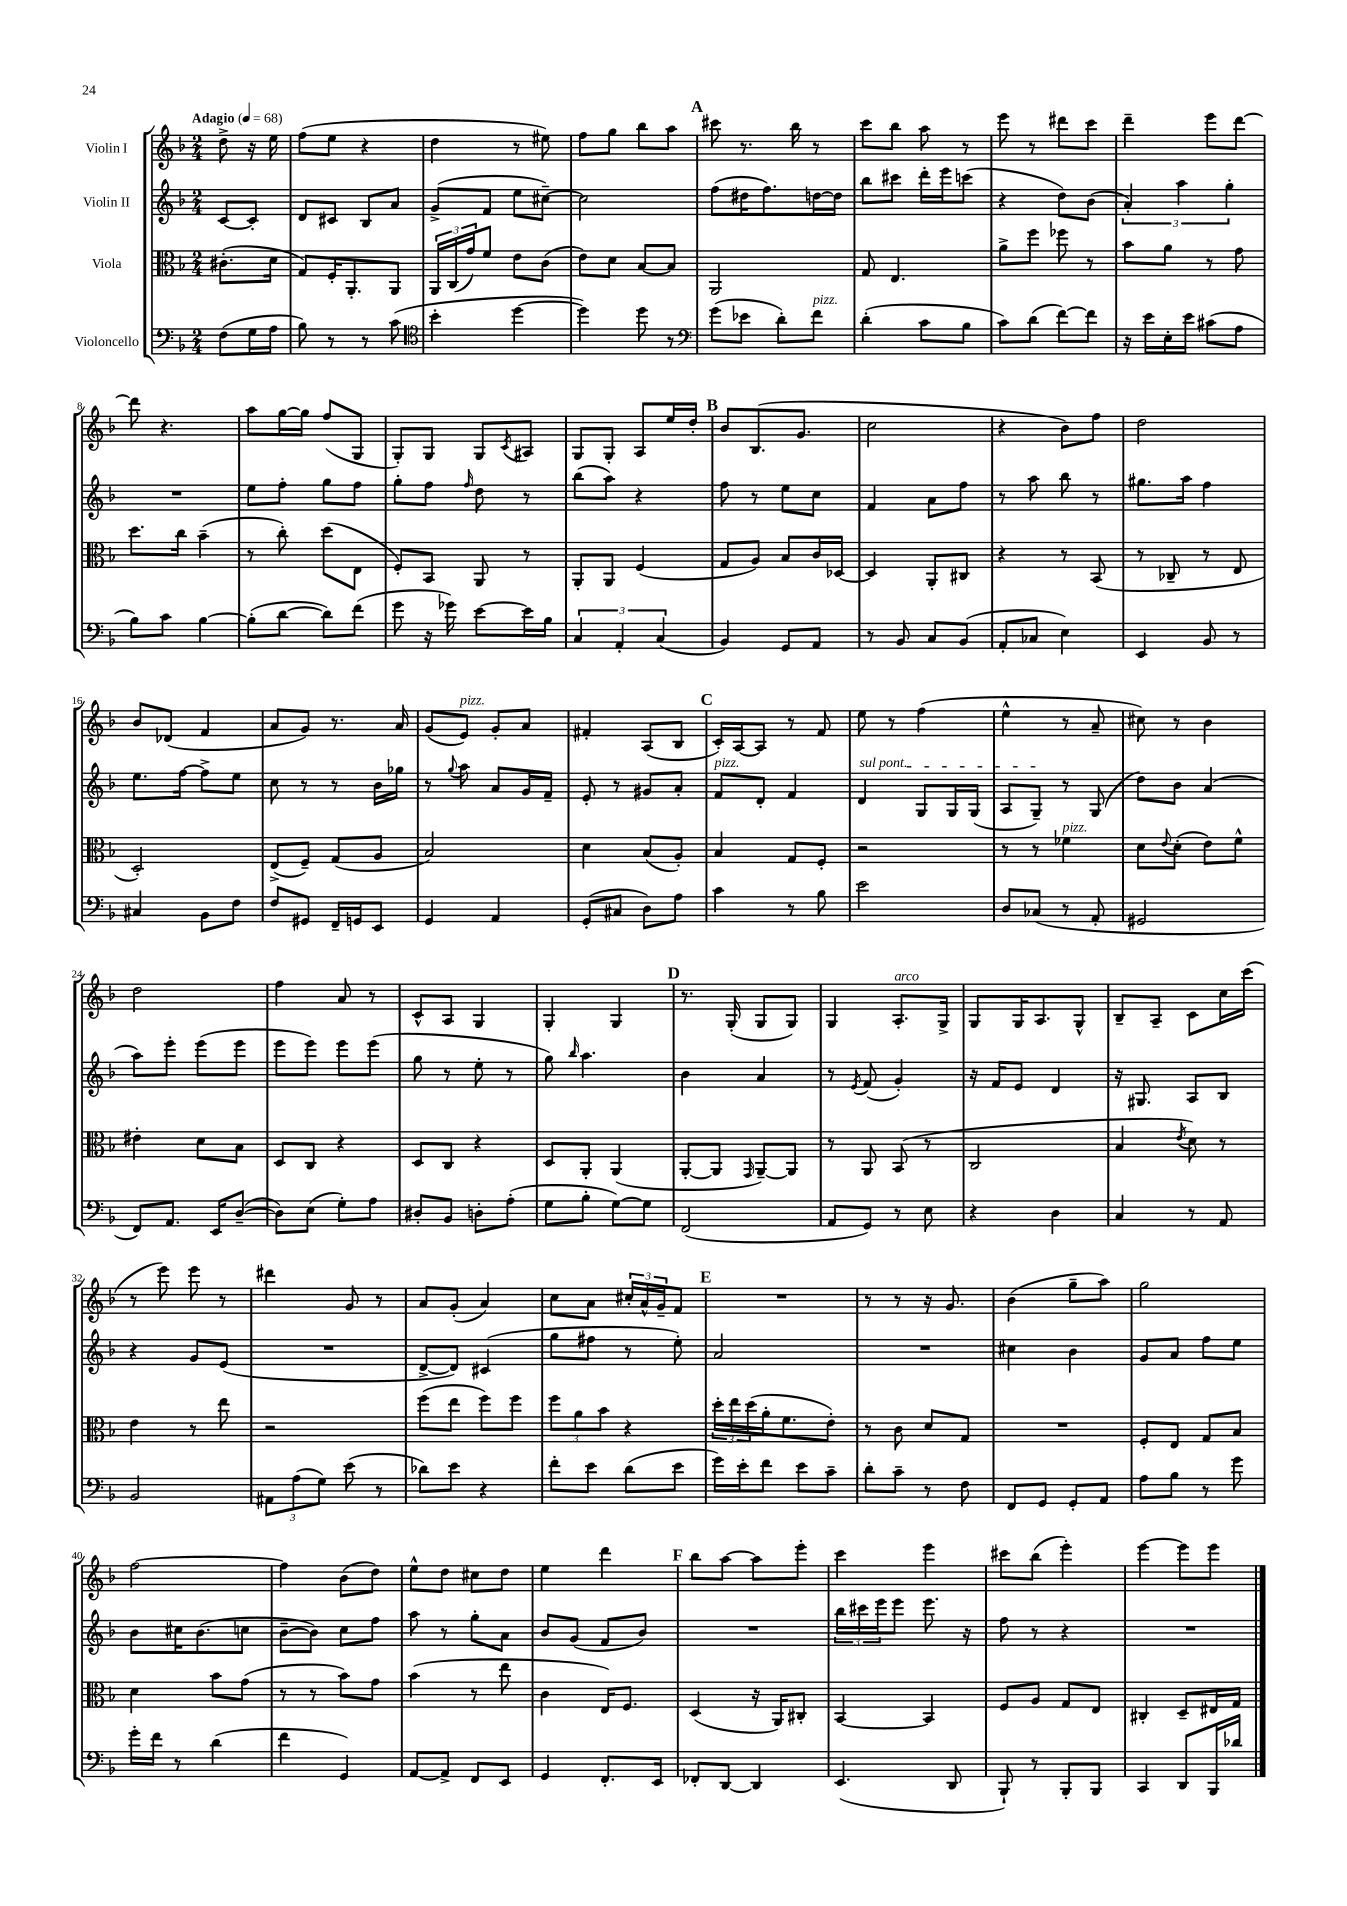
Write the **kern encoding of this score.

**kern	**kern	**kern	**kern
*part4	*part3	*part2	*part1
*staff4	*staff3	*staff2	*staff1
*I"Violoncello	*I"Viola	*I"Violin II	*I"Violin I
*clefF4	*clefC3	*clefG2	*clefG2
*k[b-]	*k[b-]	*k[b-]	*k[b-]
*M2/4	*M2/4	*M2/4	*M2/4
*MM68	*MM68	*MM68	*MM68
=	=	=	=
!	!	!	!LO:TX:a:B:t=Adagio
(8F\L	(8.c#X'\L	[8c/L	8dd^\
16G\L	.	8c'/J]	16r
16A\JJ	16d\Jk	.	16ee\
=1	=1	=1	=1
8B-\)	8G/L)	8d/L	(8ff\L
8r	16F'/K	8c#X/J	8ee\J
.	8.AA'/	.	.
8r	.	8B-/L	4r
(8c\	8AA/J	8a/J	.
=2	=2	=2	=2
*clefC4	*	*	*
4b-'\	24AA/LL	(8g^/L	4dd\
.	(24C/	.	.
.	24g/J)	.	.
.	8f/J	8f/J	.
[4dd\	8e\L	8ee\L	8r
.	(8c\J	[8cc#X~\J)	8ee#X\)
=3	=3	=3	=3
4dd\])	8e\L)	2cc#\]	8ff\L
.	8d\J	.	8gg\J
8dd\	[8B-/L	.	8bb-\L
8r	8B-/J]	.	8aa\J
!!LO:REH:place=s1:t=A
=4	=4	=4	=4
*clefF4	*	*	*
(8g\L	2AA/	(8ff\L	8ccc#X\
8e-X\J	.	16dd#X\K	8.r
.	.	8.ff\)	.
8d'\L)	.	.	.
.	.	.	16bb-\
!LO:TX:a:i:t=pizz.	!	!	!
8f\J	.	[16ddn\L	8r
.	.	16dd\JJ]	.
=5	=5	=5	=5
(4d'\	8G/	8bb-\L	8ccc\L
.	4.E/	8ccc#X\J	8bb-\J
8c\L	.	16ddd'\LL	8aa\
.	.	16eee\J	.
8B-\J	.	(8cccn\J	8r
=6	=6	=6	=6
8c\L)	8a^\L	4r	8eee\
(8d\J	8ff\J	.	8r
[8f\L)	8ff-X\	8dd\L)	8ddd#X\L
8f\J]	8r	(8b-\J	8ccc\J
=7	=7	=7	=7
16r	8b-\L	6a'/)	4ddd~\
16e\LL	.	.	.
16E'\	8a\J	.	.
.	.	6aa\	.
16e\JJ	.	.	.
(8c#X\L	8r	.	8eee\L
.	.	6gg'\	.
8A\J	8g\	.	[8ddd\J
!!LO:LB:g=z
=8	=8	=8	=8
8B-\L)	8.dd\L	2r	8ddd\]
8c\J	.	.	4.r
.	16cc\Jk	.	.
[4B-\	(4b-~\	.	.
=9	=9	=9	=9
(8B-'\L]	8r	8ee\L	8aa\L
[8d\J	8cc'\)	8ff'\J	[16gg\L
.	.	.	16gg\JJ]
8d\L])	(8dd\L	8gg\L	(8ff/L
(8f\J	8E\J	8ff\J	8G/J
=10	=10	=10	=10
8g\	8F'/L)	8gg'\L	8G'/L)
16r	8BB-/J	8ff\J	8G/J
16g-X\)	.	.	.
.	.	16qqff/	.
[8e\L	8AA/	8dd\	8G/L
.	.	.	8qc/
16e\L]	8r	8r	8A#X/J
16B-\JJ	.	.	.
=11	=11	=11	=11
6C/	8AA'/L	(8bb-\L	8G/L
.	8AA/J	8aa\J)	8G'/J
6AA'/	.	.	.
.	(4F/	4r	8A/L
(6C/	.	.	.
.	.	.	16ee/L
.	.	.	16dd'/JJ
!!LO:REH:place=s1:t=B
=12	=12	=12	=12
4BB-/)	8G/L	8ff\	8b-/L
.	8A/J)	8r	(8.B-/
8GG/L	8B-/L	8ee\L	.
.	.	.	8.g/J
8AA/J	16c/L	8cc\J	.
.	[16D-X/JJ	.	.
=13	=13	=13	=13
8r	4D-/]	4f/	2cc\
8BB-/	.	.	.
8C/L	8AA'/L	8a\L	.
(8BB-/J	8C#X/J	8ff\J	.
=14	=14	=14	=14
8AA'/L	4r	8r	4r
8C-X/J	.	8aa\	.
4E\)	8r	8bb-\	8b-\L)
.	(8BB-/	8r	8ff\J
=15	=15	=15	=15
4EE/	8r	8.gg#X\L	2dd\
.	8C-X~/	.	.
.	.	16aa\Jk	.
8BB-/	8r	4ff\	.
8r	8E/	.	.
!!LO:LB:g=z
=16	=16	=16	=16
4C#X/	2D'/)	8.ee\L	8b-/L
.	.	.	(8d-X/J
.	.	[16ff\Jk	.
8BB-\L	.	8ff^\L]	4f/
8F\J	.	8ee\J	.
=17	=17	=17	=17
8F/L	(8E^/L	8cc\	8a/L
8GG#X/J	8F~/J)	8r	8g/J)
16FF~/LL	(8G/L	8r	8.r
16GGn/J	.	.	.
8EE/J	8A/J	16b-\LL	.
.	.	16gg-X\JJ	16a/
=18	=18	=18	=18
4GG/	2B-/)	8r	(8g/L
.	.	8qqgg/	.
!	!	!	!LO:TX:a:i:t=pizz.
.	.	8aa\	8e/J)
4AA/	.	8a/L	8g'/L
.	.	16g/L	8a/J
.	.	16f~/JJ	.
=19	=19	=19	=19
(8GG'/L	4d\	8e'/	4f#X'/
8C#X/J	.	8r	.
8D\L)	(8B-/L	8g#X/L	(8A/L
8A\J	8A'/J)	8a'/J	8B-/J
!!LO:REH:place=s1:t=C
=20	=20	=20	=20
!	!	!LO:TX:a:i:t=pizz.	!
4c\	4B-/	8f/L	16c'/LL)
.	.	.	[16A/J
.	.	8d'/J	8A/J]
8r	8G/L	4f/	8r
8B-\	8F'/J	.	8f/
=21	=21	=21	=21
!	!	!LO:TX:a:i:t=sul pont.	!
2e\	2r	4d/	8ee\
.	.	.	8r
.	.	8G/L	(4ff\
.	.	16G/L	.
.	.	(16G/JJ	.
=22	=22	=22	=22
8D/L	8r	8A/L	4ee^^\
(8C-X/J	8r	8G~/J)	.
!	!LO:TX:a:i:t=pizz.	!	!
8r	4f-X\	8r	8r
8AA'/	.	(8G/	8a~/
=23	=23	=23	=23
2GG#X/	8d\L	8dd\L)	8cc#X\)
.	8qqe/	.	.
.	(8d'\J	8b-\J	8r
.	8e\L)	(4a/	4b-\
.	8f^^\J	.	.
!!LO:LB:g=z
=24	=24	=24	=24
8FF/L)	4e#X'\	8aa\L)	2dd\
8.AA/J	.	8eee'\J	.
.	8d\L	(8eee\L	.
16EE/KL	.	.	.
([8D~/J	8B-\J	8eee\J	.
=25	=25	=25	=25
8D\L])	8D/L	8eee\L	4ff\
(8E\J	8C/J	8eee\J)	.
8G'\L)	4r	8eee\L	8a/
8A\J	.	(8eee\J	8r
=26	=26	=26	=26
8D#X'/L	8D/L	8gg\	8c^^/L
8BB-/J	8C/J	8r	8A/J
8Dn'\L	4r	8ee'\	4G/
(8A'\J	.	8r	.
=27	=27	=27	=27
8G\L	8D/L	8gg\)	4G'/
.	.	16qqbb-/	.
8B-'\J	8AA'/J	4.aa\	.
[8G\L)	(4AA/	.	4G/
8G\J]	.	.	.
!!LO:REH:place=s1:t=D
=28	=28	=28	=28
(2FF/	[8AA'/L	4b-\	8.r
.	8AA/J]	.	.
.	.	.	(16G'/
.	16qqGG/	.	.
.	[8AA~/L)	4a/	8G/L
.	8AA/J]	.	8G/J)
=29	=29	=29	=29
8AA/L	8r	8r	4G/
.	.	8qe/	.
8GG/J)	8AA/	(8f/	.
!	!	!	!LO:TX:a:i:t=arco
8r	(8BB-/	4g'/)	8.A'/L
8E\	8r	.	.
.	.	.	16G^/Jk
=30	=30	=30	=30
4r	2C/	16r	8G/L
.	.	16f/KL	.
.	.	8e/J	16G/K
.	.	.	8.A/
4D\	.	4d/	.
.	.	.	8G^^/J
=31	=31	=31	=31
4C/	4B-/	16r	8B-~/L
.	.	8.G#X/	.
.	.	.	8A~/J
.	8qe/	.	.
8r	8d\)	8A/L	8c\L
8AA/	8r	8B-/J	16cc\L
.	.	.	(16ccc\JJ
!!LO:LB:g=z
=32	=32	=32	=32
2BB-/	4e\	4r	8r
.	.	.	8eee\)
.	8r	8g/L	8eee\
.	8ee\	(8e/J	8r
=33	=33	=33	=33
12AA#X\L	2r	2r	4ddd#X\
(12A\	.	.	.
12G\J)	.	.	.
(8e\	.	.	8g/
8r	.	.	8r
=34	=34	=34	=34
8d-X\L)	(8ff\L	[8d^/L	8a/L
8e\J	8ee\J	8d/J])	(8g'/J
4r	8ff\L)	(4c#X/	4a/)
.	8ff\J	.	.
=35	=35	=35	=35
8f'\L	12ff\L	8gg\L	8cc\L
.	12a\	.	.
8e\J	.	8ff#X\J	8a\J
.	12b-\J	.	.
(8d\L	4r	8r	24cc#X'/LL
.	.	.	24a^^/
.	.	.	24g~/J
8e\J	.	8ee'\)	8f/J
!!LO:REH:place=s1:t=E
=36	=36	=36	=36
16g\LL)	24dd'\LL	2a/	2r
.	24ee\	.	.
16e'\J	.	.	.
.	(24dd\	.	.
8f\J	16a'\J	.	.
.	8.f\	.	.
8e\L	.	.	.
8c~\J	8e'\J)	.	.
=37	=37	=37	=37
8d'\L	8r	2r	8r
8c~\J	8c\	.	8r
8r	8d/L	.	16r
.	.	.	8.g/
8F\	8G/J	.	.
=38	=38	=38	=38
8FF/L	2r	4cc#X\	(4b-\
8GG/J	.	.	.
8GG'/L	.	4b-\	8gg~\L
8AA/J	.	.	8aa\J)
=39	=39	=39	=39
8A\L	8F'/L	8g/L	2gg\
8B-\J	8E/J	8a/J	.
8r	8G/L	8ff\L	.
8g\	8B-/J	8ee\J	.
!!LO:LB:g=z
=40	=40	=40	=40
16g'\LL	4d\	8b-\L	[2ff\
16f\JJ	.	.	.
8r	.	16cc#X\K	.
.	.	(8.b-\	.
(4d\	8b-\L	.	.
.	(8g\J	8ccn\J	.
=41	=41	=41	=41
4f\	8r	[8b-~\L	4ff\]
.	8r	8b-\J])	.
4GG/)	8b-\L)	8cc\L	(8b-\L
.	8g\J	8ff\J	8dd\J)
=42	=42	=42	=42
[8AA/L	(4b-\	8aa\	8ee^^\L
8AA^/J]	.	8r	8dd\J
8FF/L	8r	8gg'\L	8cc#X\L
8EE/J	8ee\	8a\J	8dd\J
=43	=43	=43	=43
4GG/	4c\	8b-/L	4ee\
.	.	(8g/J	.
8.FF'/L	16E/KL)	8f/L	4ddd\
.	8.F/J	.	.
.	.	8b-/J)	.
16EE/Jk	.	.	.
!!LO:REH:place=s1:t=F
=44	=44	=44	=44
8FF-X'/L	(4D/	2r	8bb-\L
[8DD/J	.	.	[8aa\J
4DD/]	16r	.	8aa\L]
.	16AA/KL)	.	.
.	8C#X'/J	.	8eee'\J
=45	=45	=45	=45
(4.EE/	[4BB-/	24bb-\LL	4ccc\
.	.	24ccc#X\	.
.	.	24eee\J	.
.	.	8eee\J	.
.	4BB-/]	8.eee\	4eee\
8DD/	.	.	.
.	.	16r	.
=46	=46	=46	=46
8BBB-`/)	8F/L	8ff\	8ccc#X\L
8r	8A/J	8r	(8bb-\J
8BBB-'/L	8G/L	4r	4eee'\)
8BBB-/J	8E/J	.	.
=47	=47	=47	=47
4CC/	4C#X'/	2r	[4eee\
8DD/L	8D~/L	.	8eee\L]
16BBB-/L	16E#X/L	.	8eee\J
16d-X/JJ	16G/JJ	.	.
==	==	==	==
*-	*-	*-	*-
